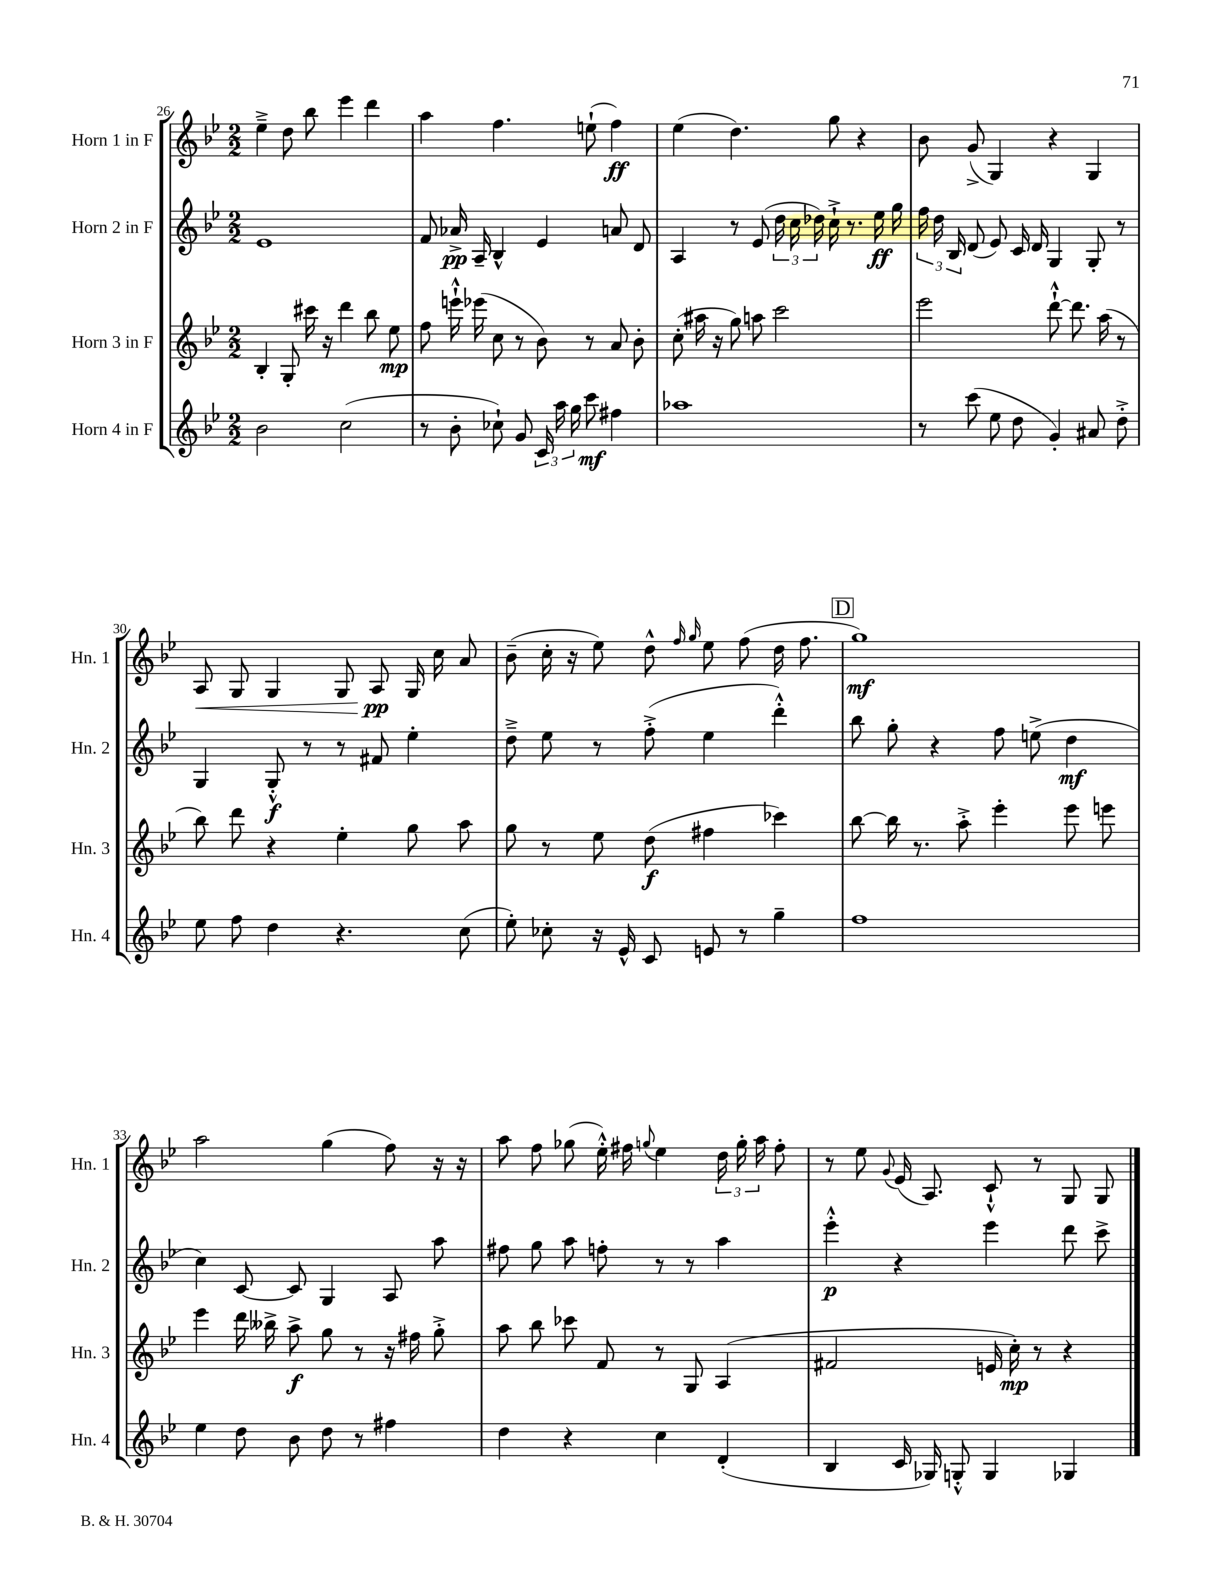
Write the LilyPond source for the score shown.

<<
\new StaffGroup <<
\new Staff = "s0" \with { instrumentName = "Horn 1 in F" shortInstrumentName = "Hn. 1" } {
    \clef treble \key bes \major \numericTimeSignature \time 2/2
    \autoBeamOff ees''4---> d''8 bes''8 ees'''4 d'''4 |
    a''4 f''4. e''8-!( f''4\ff) |
    ees''4( d''4.) g''8 r4 |
    bes'8 g'8->( g4) r4 g4 |
    a8\< g8 g4 g8 a8\pp\! g16 c''16 a'8 |
    bes'8--( c''16-. r16 ees''8) d''8-^ \grace { f''16 g''16 } ees''8 f''8( d''16 f''8. |
    \mark \markup { \box "D" } g''1\mf) |
    a''2 g''4( f''8) r16 r16 |
    a''8 f''8 ges''8( ees''16-.-^) fis''16 \appoggiatura { g''8 } ees''4 \tuplet 3/2 { d''16 g''16-. a''16 } fis''8-. |
    r8 ees''8 \appoggiatura { g'8 } ees'16( a8.) c'8-!-^ r8 g8 g8 \bar "|." |
}
\new Staff = "s1" \with { instrumentName = "Horn 2 in F" shortInstrumentName = "Hn. 2" } {
    \clef treble \key bes \major \numericTimeSignature \time 2/2
    \autoBeamOff ees'1 |
    f'8 aes'16->\pp a16-- bes4-^ ees'4 a'8 d'8 |
    a4 r8 ees'8( \tuplet 3/2 { d''16 c''16 des''16) } c''16-!-> r8. ees''16\ff g''16 |
    \tuplet 3/2 { f''16 d''16 bes16 } d'8( ees'8) c'16 d'16 g4 g8-. r8 |
    g4 g8-.-^\f r8 r8 fis'8 ees''4-. |
    d''8---> ees''8 r8 f''8-.->( ees''4 d'''4-.-^) |
    \mark \markup { \box "D" } bes''8 g''8-. r4 f''8 e''8->( d''4\mf |
    c''4) c'8~ c'8 g4 a8 a''8 |
    fis''8 g''8 a''8 f''8-. r8 r8 a''4 |
    ees'''4-.-^\p r4 ees'''4 d'''8 c'''8-> \bar "|." |
}
\new Staff = "s2" \with { instrumentName = "Horn 3 in F" shortInstrumentName = "Hn. 3" } {
    \clef treble \key bes \major \numericTimeSignature \time 2/2
    \autoBeamOff bes4-. g8-. cis'''16 r16 d'''4 bes''8 ees''8\mp |
    f''8 e'''16-!-^ ees'''16( c''8 r8 bes'8) r8 a'8 bes'8-. |
    c''8-.( ais''16 r16 g''8) a''8 c'''2 |
    ees'''2 d'''8~-!-^ d'''8. a''16( r8 |
    bes''8) d'''8 r4 ees''4-. g''8 a''8 |
    g''8 r8 ees''8 d''8\f( fis''4 ces'''4) |
    \mark \markup { \box "D" } bes''8~ bes''16 r8. a''8-.-> ees'''4-. ees'''8 e'''8 |
    ees'''4 d'''16 beses''16-> a''8->\f g''8 r8 r16 fis''16 g''8-.-> |
    a''8 bes''8 ces'''8 f'8 r8 g8 a4( |
    fis'2 e'16 c''16-.\mp) r8 r4 \bar "|." |
}
\new Staff = "s3" \with { instrumentName = "Horn 4 in F" shortInstrumentName = "Hn. 4" } {
    \clef treble \key bes \major \numericTimeSignature \time 2/2
    \autoBeamOff bes'2 c''2( |
    r8 bes'8-. ces''8-!) g'8 \tuplet 3/2 { c'16 a''16 g''16 } c'''8\mf fis''4 |
    aes''1 |
    r8 c'''8( ees''8 d''8 g'4-.) ais'8 d''8-.-> |
    ees''8 f''8 d''4 r4. c''8( |
    ees''8-.) ces''8-. r16 ees'16-^ c'8 e'8 r8 g''4-- |
    \mark \markup { \box "D" } f''1 |
    ees''4 d''8 bes'8 d''8 r8 fis''4 |
    d''4 r4 c''4 d'4-.( |
    bes4 c'16 ges16) g8-.-^ g4 ges4 \bar "|." |
}
>>
>>
\layout { \context { \Score currentBarNumber = #26 } }
